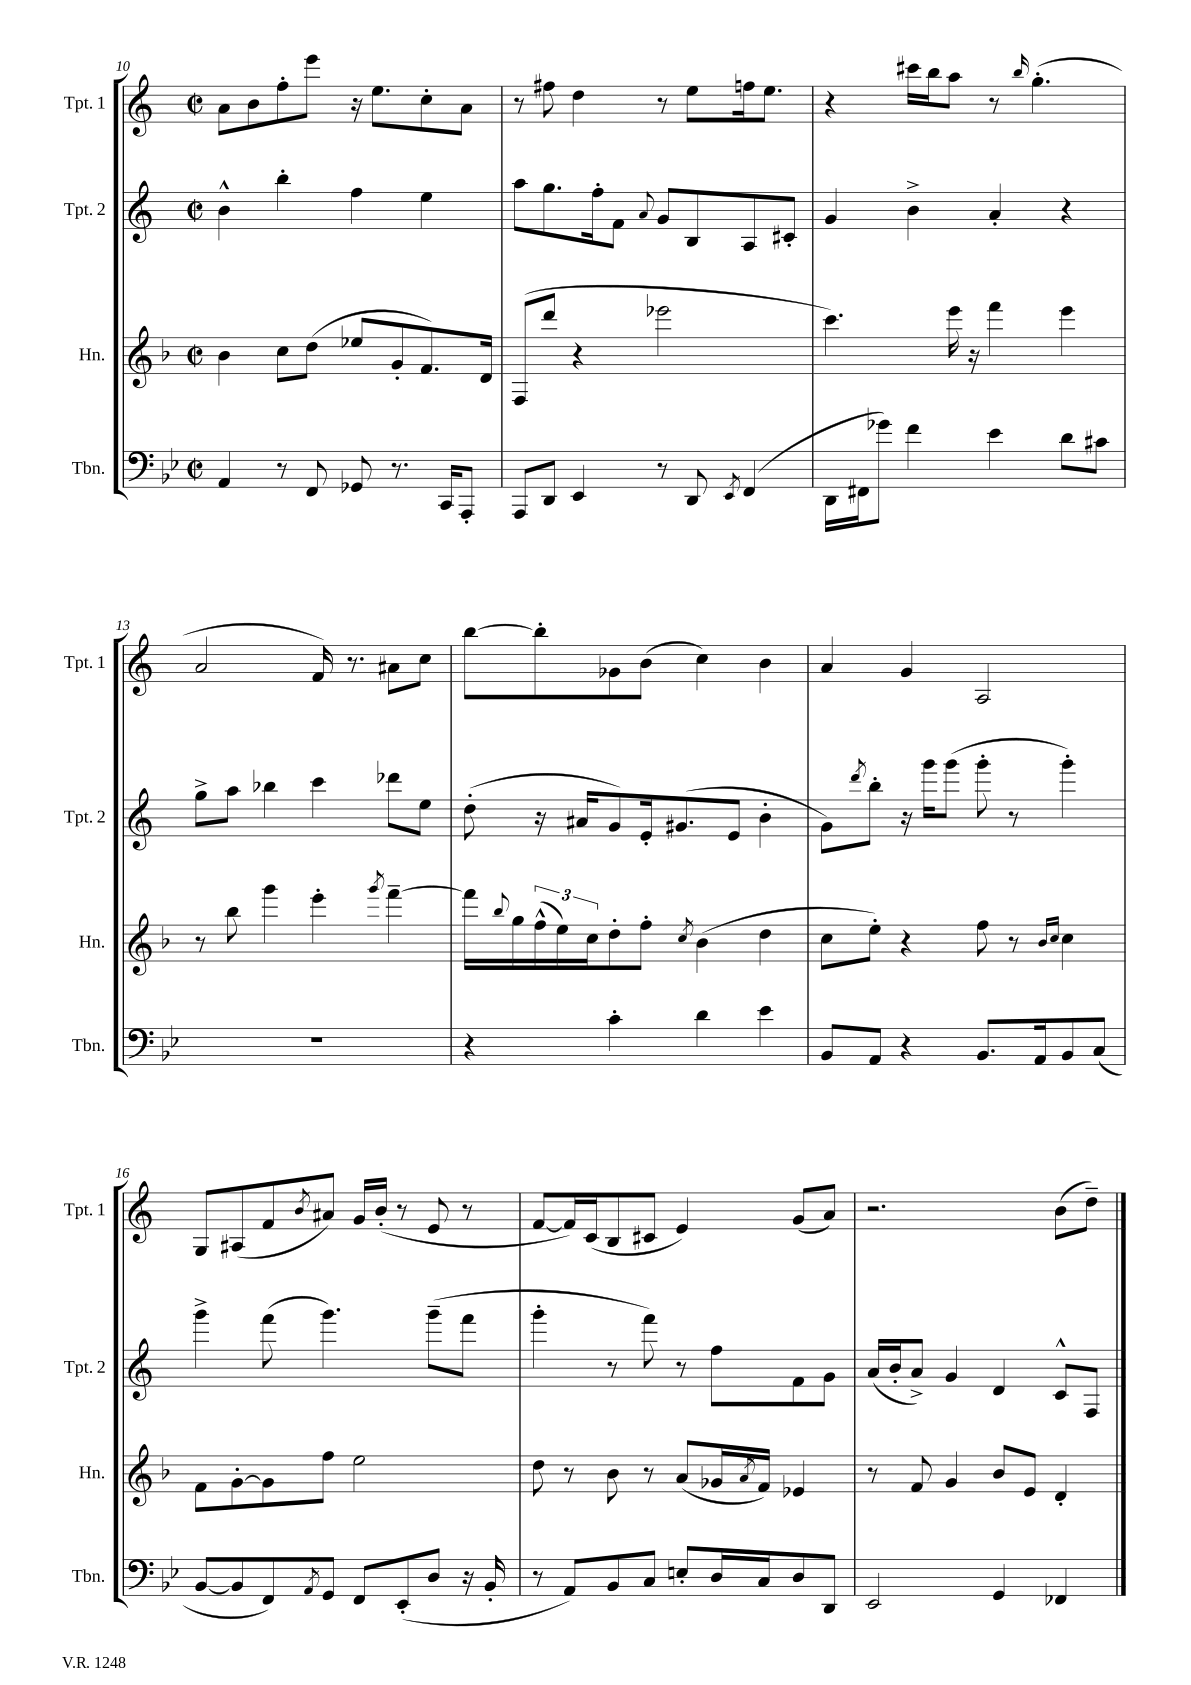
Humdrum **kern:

**kern	**kern	**kern	**kern
*part4	*part3	*part2	*part1
*staff4	*staff3	*staff2	*staff1
*I"Tbn.	*I"Hn.	*I"Tpt. 2	*I"Tpt. 1
*I'Tbn.	*I'Hn.	*I'Tpt. 2	*I'Tpt. 1
*clefF4	*clefG2	*clefG2	*clefG2
*k[b-e-]	*k[b-]	*k[]	*k[]
*M2/2	*M2/2	*M2/2	*M2/2
*met(c|)	*met(c|)	*met(c|)	*met(c|)
=10	=10	=10	=10
4AA/	4b-\	4b^^\	8a\L
.	.	.	8b\
8r	8cc\L	4bb'\	8ff'\
8FF/	(8dd\J	.	8eee\J
8GG-X/	8ee-X/L	4ff\	16r
.	.	.	8.ee\L
8.r	8g'/	.	.
.	8.f/)	4ee\	8cc'\
16CC/KL	.	.	.
8AAA'/J	.	.	8a\J
.	16d/Jk	.	.
=11	=11	=11	=11
8AAA/L	(8F/L	8aa\L	8r
8DD/J	8ddd/J	8.gg\	8ff#X\
4EE-/	4r	.	4dd\
.	.	16ff'\k	.
.	.	8f\J	.
.	.	8qqa/	.
8r	2eee-X\	8g/L	8r
8DD/	.	8B/	8ee\L
8qEE-/	.	.	.
(4FF/	.	8A/	16ffn\k
.	.	.	8.ee\J
.	.	8c#X'/J	.
=12	=12	=12	=12
16DD\LL	4.ccc\)	4g/	4r
16FF#X\J	.	.	.
8g-X\J)	.	.	.
4f\	.	4b^\	16ccc#X\LL
.	.	.	16bb\J
.	16eee\	.	8aa\J
.	16r	.	.
4e-\	4fff\	4a'/	8r
.	.	.	16qqbb/
.	.	.	(4.gg'\
8d\L	4eee\	4r	.
8c#X\J	.	.	.
!!LO:LB:g=z
=13	=13	=13	=13
1r	8r	8gg^\L	2a/
.	8bb-\	8aa\J	.
.	4ggg\	4bb-X\	.
.	4eee'\	4ccc\	16f/)
.	.	.	8.r
.	8qggg/	.	.
.	[4fff~\	8ddd-X\L	8a#X\L
.	.	8ee\J	8cc\J
=14	=14	=14	=14
4r	16fff\LL]	(8dd'\	[8bb\L
.	8qqbb-/	.	.
.	16gg\	.	.
.	(24ff^^\	16r	8bb'\]
.	24ee\)	.	.
.	.	16a#X/KL	.
.	24cc\J	.	.
4c'\	8dd'\	8g/)	8g-X\
.	8ff'\J	16e'/k	(8b\J
.	.	(8.g#X/	.
.	8qcc/	.	.
4d\	(4b-\	.	4cc\)
.	.	8e/J	.
4e-\	4dd\	4b'\	4b\
=15	=15	=15	=15
8BB-/L	8cc\L	8g\L)	4a/
.	.	8qddd/	.
8AA/J	8ee'\J)	8bb'\J	.
4r	4r	16r	4g/
.	.	16ggg\KL	.
.	.	(8ggg\J	.
8.BB-/L	8ff\	8ggg'\	2A/
.	8r	8r	.
16AA/k	.	.	.
.	16qqb-/LL	.	.
.	16qqcc/JJ	.	.
8BB-/	4cc\	4ggg'\)	.
(8C/J	.	.	.
!!LO:LB:g=z
=16	=16	=16	=16
[8BB-/L	8f\L	4ggg^\	8G/L
8BB-/]	[8g'\	.	(8A#X/
8FF/)	8g\]	(8fff\	8f/
8qAA/	.	.	8qb/
8GG/J	8ff\J	4.ggg\)	8a#X/J)
8FF/L	2ee\	.	16g/LL
.	.	.	(16b'/JJ
(8EE-'/	.	.	8r
8D/J	.	(8ggg~\L	8e/
16r	.	8fff\J	8r
16BB-'/	.	.	.
=17	=17	=17	=17
8r	8dd\	4ggg'\	[8f/L
8AA/L)	8r	.	16f/L])
.	.	.	(16c/J
8BB-/	8b-\	8r	8B/
8C/J	8r	8fff\)	8c#X/J
8En'/L	(8a/L	8r	4e/)
16D/L	16g-X/L	8ff\L	.
.	8qa/	.	.
16C/J	16f/JJ)	.	.
8D/	4e-X/	8f\	(8g/L
8DD/J	.	8g\J	8a/J)
=18	=18	=18	=18
2EE-/	8r	(16a/LL	2.r
.	.	16b'/J	.
.	8f/	8a^/J)	.
.	4g/	4g/	.
4GG/	8b-/L	4d/	.
.	8e/J	.	.
4FF-X/	4d'/	8c^^/L	(8b\L
.	.	8F/J	8dd~\J)
==	==	==	==
*-	*-	*-	*-
